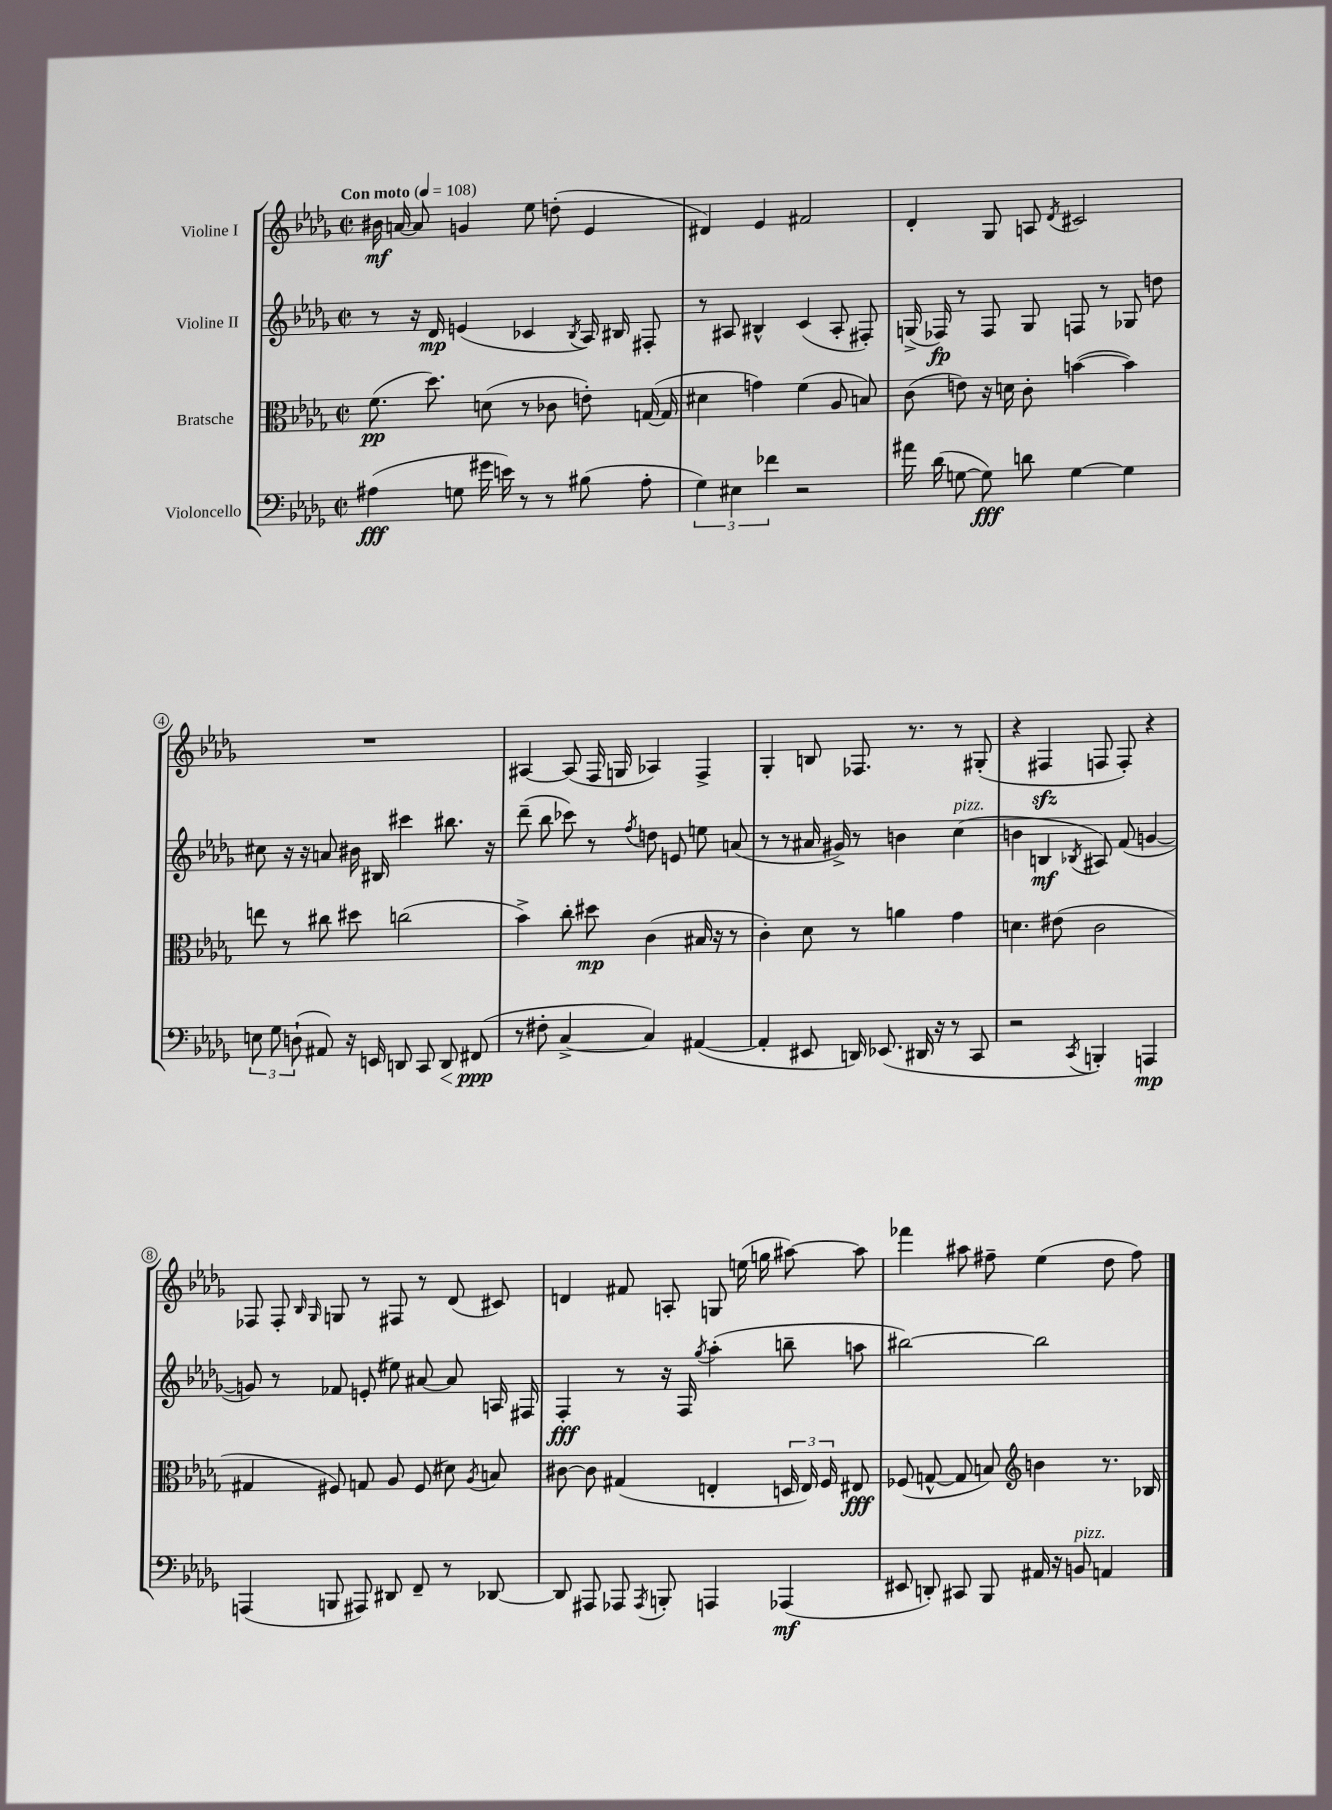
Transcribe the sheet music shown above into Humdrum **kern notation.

**kern	**kern	**kern	**kern
*staff4	*staff3	*staff2	*staff1
*clefF4	*clefC3	*clefG2	*clefG2
*k[b-e-a-d-g-]	*k[b-e-a-d-g-]	*k[b-e-a-d-g-]	*k[b-e-a-d-g-]
*M2/2	*M2/2	*M2/2	*M2/2
*met(c|)	*met(c|)	*met(c|)	*met(c|)
*MM108	*MM108	*MM108	*MM108
(4A#\	(8.f\	8r	16b#\
.	.	.	[16a/
.	.	16r	8a/]
.	8.dd-\)	16d-/	.
8G\	.	(4e/	4g/
16g#\	(8d\	.	.
16e\)	.	.	.
8r	8r	4c-/	8ee-\
8r	8c-\	.	(8dd'\
.	.	8qB-/	.
(8B#\	8e'\)	16A-/)	4e-/
.	.	16B#/	.
8A#'\	([16G/	8F#'/	.
.	16G/]	.	.
=	=	=	=
6G-\)	4d#\	8r	4d#/)
.	.	8A#/	.
6E#\	.	.	.
.	4g\)	4B#^^/	4e-/
6f-\	.	.	.
2r	(4f\	(4c/	2f#/
.	8A-/	8A#'/	.
.	8B/)	8F#'/)	.
=	=	=	=
16a#\	(8c\	(16G^/	4d-'/
(16d-\	.	16F-/)	.
[8G\	8e\)	8r	.
8G\])	16r	8F-/	8G-/
.	16d\	.	.
8d\	8c'\	8G/	8A/
.	.	.	8qd-/
[4G\	([4b\	8F/	2c#/
.	.	8r	.
4G\]	4b\])	8G-/	.
.	.	8dd\	.
=	=	=	=
12E\	8ee\	8cc#\	1r
12G-\	.	.	.
.	8r	16r	.
(12D`\	.	.	.
.	.	16r	.
8AA#/)	8cc#\	8a/	.
16r	8dd#\	16b#\	.
16EE/	.	16B#/	.
8DD/	(2cc\	4ccc#\	.
8CC/	.	.	.
8DD/	.	8.bb#\	.
(8FF#/	.	.	.
.	.	16r	.
=	=	=	=
8r	4b-^\)	(8ddd-~\	[4A#/
8F#'\	.	8bb-\	.
[4C^/	8cc'\	8ccc-\)	(8A#/]
.	8dd#\	8r	16F/
.	.	.	16G/
.	.	8qff/	.
4C/])	(4c\	8dd\	4A-/)
.	.	8e/	.
([4AA#/	16B#/	8ee\	4F^/
.	16r	.	.
.	8r	(8a/	.
=	=	=	=
4AA#'/]	4c'\)	8r	4G-'/
.	.	8r	.
8EE#/	8d-\	16a#/	8B/
.	.	16g#^/)	.
16DD/)	8r	8r	8.F-/
(8.EE-/	.	.	.
.	4a\	4b\	.
.	.	.	8.r
16DD#/	.	.	.
16r	.	.	.
8r	4g-\	(4cc\	8r
8CC/	.	.	(8G#'/
=	=	=	=
2r	4.d\	4b\	4r
.	.	4B/	4F#/
.	(8e#\	.	.
8qCC/	.	8qB-/	.
4BBB'/)	2c\	8A#/)	8F/
.	.	(8f/	8F'/)
4AAA/	.	[4g/	4r
=	=	=	=
(4AAA/	4G#/	8g/])	8F-/
.	.	8r	8F-'/
.	.	.	16qqB-/
.	.	.	16qqG-/
8BBB/	8F#/)	8f-/	8G/
8AAA#/)	8G/	(8e'/	8r
8DD#/	8A-/	8ee#\)	8F#/
8FF~/	(8F#/	[8a#/	8r
8r	8d#\)	8a#/]	(8d-/
.	8qA-/	.	.
[8DD-/	8B/	16A/	8c#/)
.	.	16F#/	.
=	=	=	=
8DD-/]	[8c#\	4F'/	4d/
8AAA#/	8c#\]	.	.
8AAA-/	(4G#/	8r	8f#/
8qAAA-/	.	.	.
8BBB'/	.	16r	8A'/
.	.	16F/	.
.	.	8qgg-/	.
4AAA/	4E'/	(4aa-'\	8G/
.	.	.	(16ee\
.	.	.	16gg\
(4AAA-/	24D/	8bb~\	[8aa#\)
.	24E/)	.	.
.	24F/	.	.
.	8E#/	8aa\	8aa#\]
=	=	=	=
8EE#/	(8F-/	[2bb#\)	4fff-\
8DD'/)	[8G^^/	.	.
8CC#/	8G/]	.	8aa#\
8BBB-/	8B/)	.	8ff#~\
*	*clefG2	*	*
16AA#/	4b\	2bb#\]	(4ee-\
16r	.	.	.
8BB/	.	.	.
4AA/	8.r	.	8dd-\
.	.	.	8ff#\)
.	16B-/	.	.
==	==	==	==
*-	*-	*-	*-
